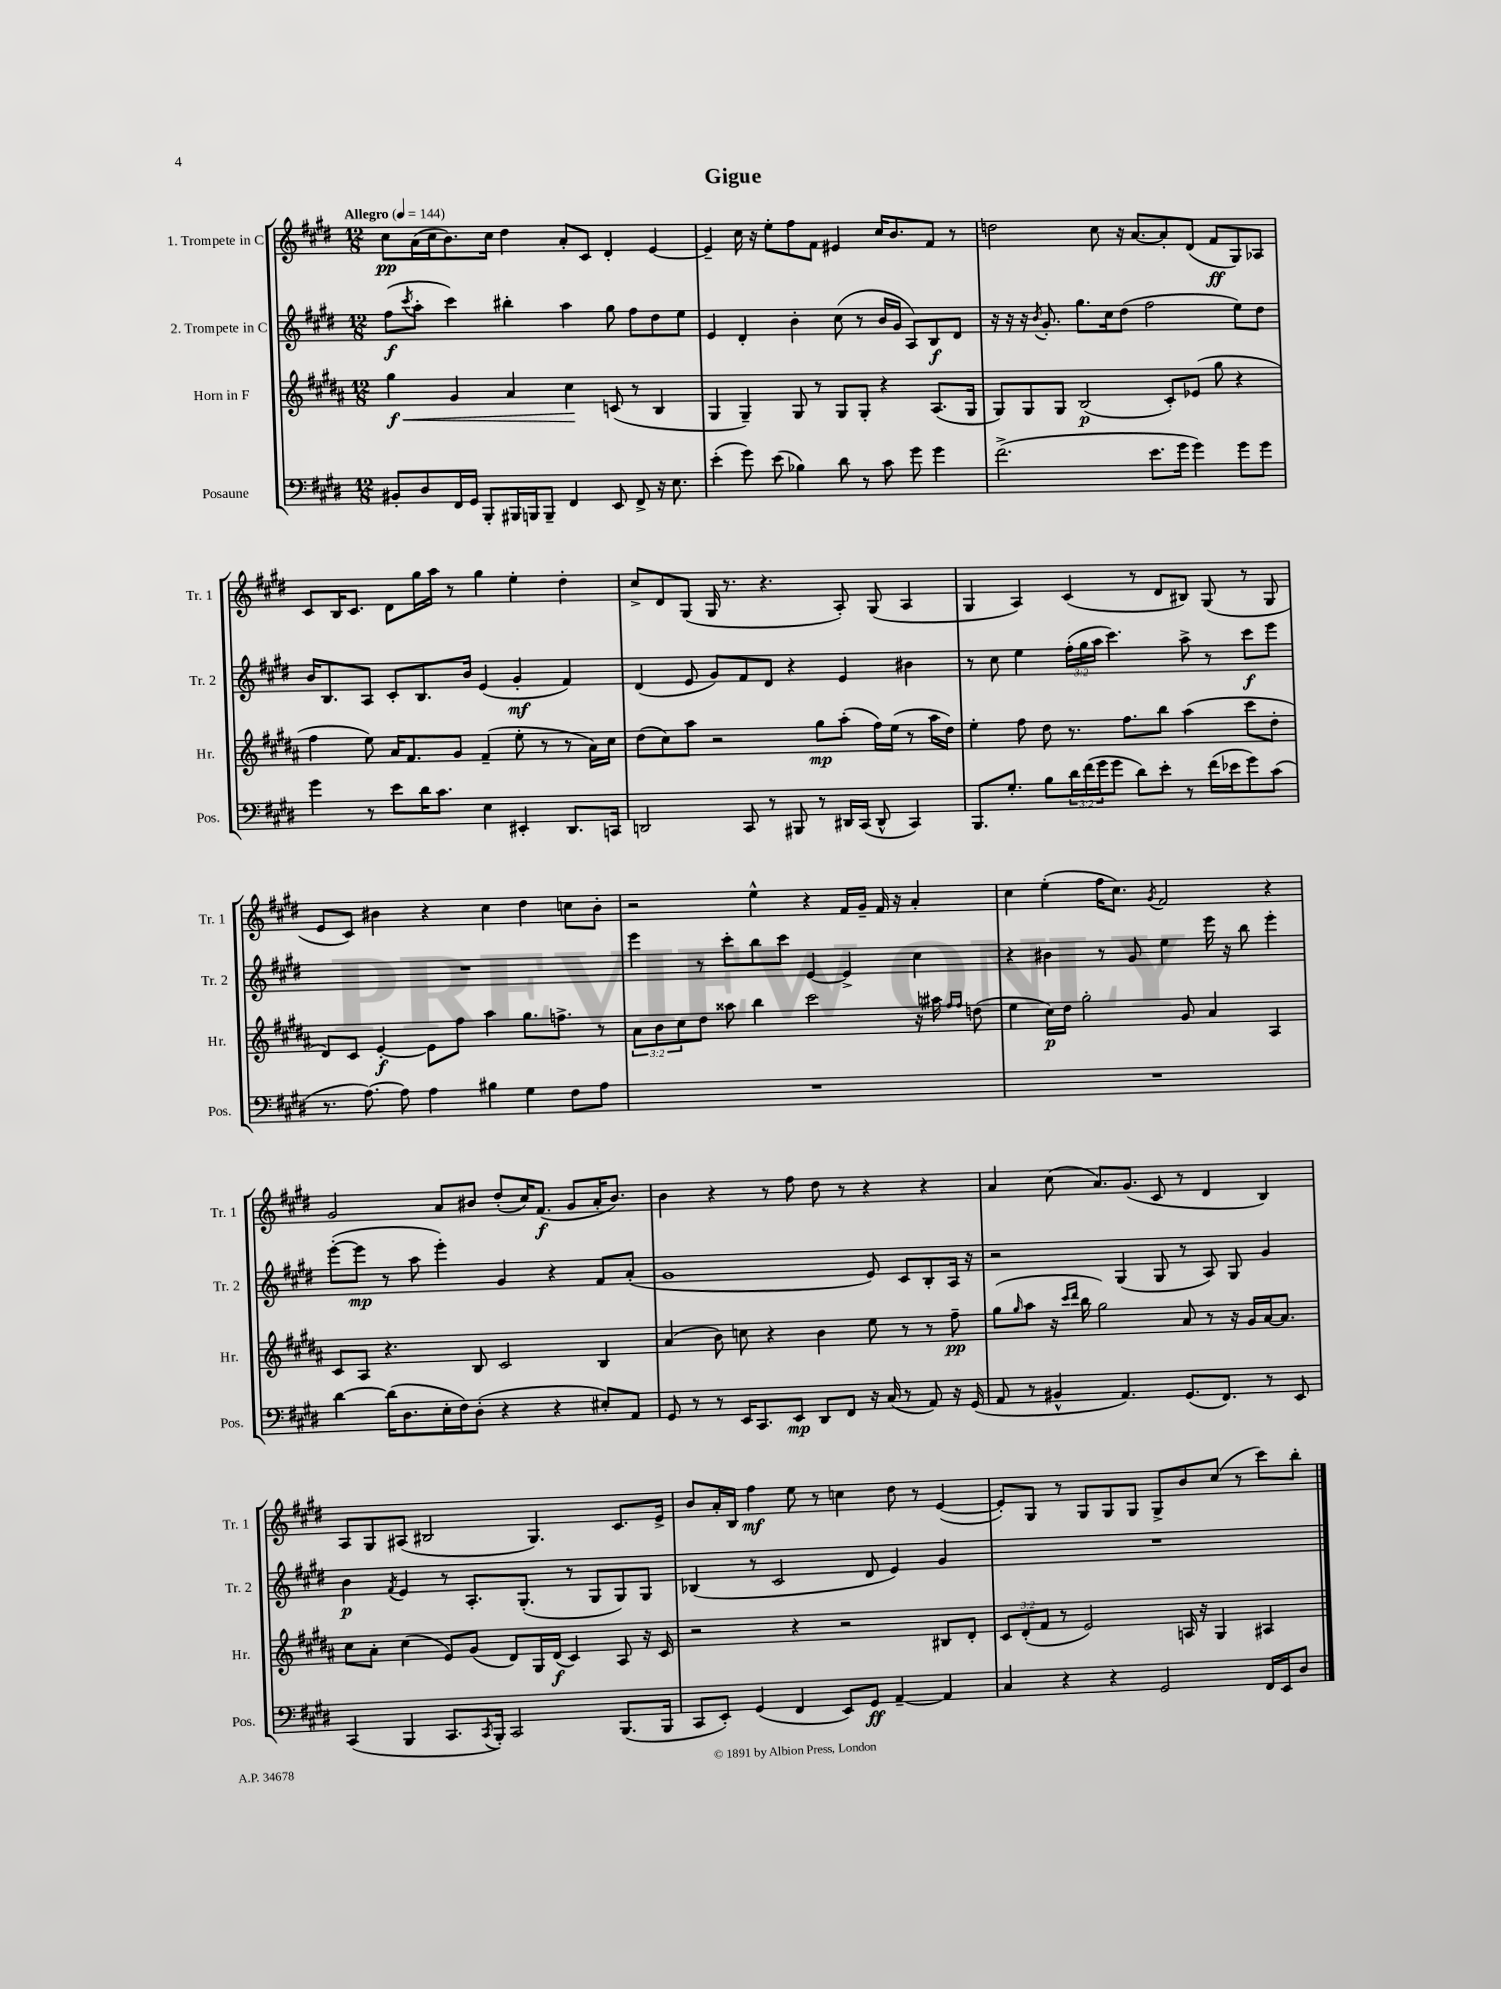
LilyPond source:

\header { title = "Gigue" }
<<
\new StaffGroup <<
\new Staff = "s0" \with { instrumentName = "1. Trompete in C" shortInstrumentName = "Tr. 1" } {
    \clef treble \key e \major \numericTimeSignature \time 12/8 \tempo "Allegro" 4 = 144
    cis''8\pp a'16( cis''16 b'8.) cis''16 dis''4 a'8-. cis'8 dis'4-. e'4~ |
    e'4-- cis''16 r16 e''8-. fis''8 fis'8 eis'4 cis''16 b'8. fis'8 r8 |
    d''2 cis''8 r16 a'8.~ a'8-. dis'8( fis'8\ff gis8) aes8 |
    cis'8 b16 cis'8. dis'8 gis''16 a''16 r8 gis''4 e''4-. dis''4-. |
    cis''8-> dis'8 gis8( gis16 r8. r4. a8-.) gis8( a4 |
    gis4 a4) cis'4( r8 dis'8 bis8) gis8( r8 gis8 |
    e'8 cis'8) bis'4 r4 cis''4 dis''4 c''8 bis'8-. |
    r2 e''4-^ r4 fis'16 gis'16-- fis'16 r16 a'4-. |
    cis''4 e''4-.( fis''16 cis''8.) \acciaccatura { gis'8 } fis'2 r4 |
    gis'2 a'8 bis'8 dis''8-.( cis''16) fis'8.\f( gis'8 a'16-. bis'8.) |
    b'4 r4 r8 fis''8 dis''8 r8 r4 r4 |
    a'4 cis''8( a'8.) gis'8.( cis'8 r8 dis'4 b4) |
    a8 gis8 ais8( bis2 gis4.) cis'8. e'16-> |
    b'8 a'16-. b16 fis''4\mf e''8 r8 c''4 dis''8 r8 e'4~( |
    e'8-.) gis8 r8 gis8 gis8 gis8 gis8-> b'8 cis''8( r8 cis'''8) b''8-. \bar "|." |
}
\new Staff = "s1" \with { instrumentName = "2. Trompete in C" shortInstrumentName = "Tr. 2" } {
    \clef treble \key e \major \numericTimeSignature \time 12/8 \override Staff.TupletNumber.text = #tuplet-number::calc-fraction-text
    fis''8\f( \acciaccatura { cis'''8 } a''8-. cis'''4) bis''4-. a''4 gis''8 fis''8 dis''8 e''8 |
    e'4 dis'4-. b'4-. cis''8( r8 b'16 gis'16 a8) b8\f dis'8 |
    r16 r16 r16 \acciaccatura { b'8 } gis'8.-. gis''8. cis''16 dis''8( fis''2 e''8) dis''8 |
    b'16 b8. a8 cis'8-. b8. b'16 e'4( gis'4-.\mf fis'4) |
    dis'4( e'8 gis'8) fis'8 dis'8 r4 e'4 bis'4 |
    r8 cis''8 e''4 \tuplet 3/2 { fis''16-.( gis''16 a''16 } cis'''4.) a''8-> r8 cis'''8\f e'''8 |
    R1. |
    e'''4 r8 cis'''8-. b''8 cis'''8 e'4~ e'4-> cis''4 |
    r4 bis'4 r8 gis'8 e''4 e'''16 r16 b''8 e'''4-. |
    e'''8~-.( e'''8\mp r8 a''8 e'''4-.) gis'4 r4 fis'8 a'8-.( |
    gis'1 e'8) cis'8 b8-. a16 r16 |
    r2 gis4( gis8 r8 a8) gis8 gis'4 |
    b'4\p \acciaccatura { fis'8 } e'4 r8 a8.-. gis8.-.( r8 gis8 gis8) gis8 |
    bes4( r8 cis'2 dis'8 e'4) gis'4 |
    R1. \bar "|." |
}
\new Staff = "s2" \with { instrumentName = "Horn in F" shortInstrumentName = "Hr." } {
    \clef treble \key b \major \numericTimeSignature \time 12/8 \override Staff.TupletNumber.text = #tuplet-number::calc-fraction-text
    gis''4\f\< gis'4 ais'4 cis''4\! c'8( r8 b4 |
    gis4 gis4--) gis8 r8 gis8 gis8-. r4 ais8.( gis16 |
    gis8) gis8 gis8 b2\p( cis'8-.) ees'8( gis''8 r4 |
    fis''4 e''8) ais'16 fis'8. gis'8 fis'4--( e''8-. r8 r8 ais'16) cis''16 |
    dis''8( cis''8) ais''8 r2 gis''8\mp ais''8-.( fis''16) e''16( r8 ais''16 dis''16) |
    e''4-. fis''8 dis''8 r8. fis''8. b''8 ais''4( cis'''8 dis''8-. |
    dis'8) cis'8 e'4~-.\f e'8 fis''8 ais''4 gis''8. f''8.-> r8 |
    \tuplet 3/2 { ais'8 b'8 cis''8 } dis''8 aisis''8 b''4 cis'''2 r16 ais''16 \grace { fis''16 fis''16 } d''8( |
    e''4 cis''16\p) dis''16 gis''2-. gis'8 ais'4 ais4 |
    cis'8 ais8 r4. b8 cis'2 b4 |
    ais'4( b'8) c''8 r4 b'4 e''8 r8 r8 fis''8--\pp |
    gis''8( \grace { gis''16 } ais''8 r16 \grace { cis'''16 dis'''16 } b''16 gis''2) ais'8 r8 r16 gis'16 ais'16~ ais'8. |
    cis''8 ais'8-. cis''4( e'8) gis'8( dis'8) gis16 dis'16\f( cis'4) ais8 r16 cis'16 |
    r2 r4 r2 bis8 dis'8-. |
    \tuplet 3/2 { cis'8 dis'8-.( fis'8 } r8 e'2) a16 r16 gis4 ais4 \bar "|." |
}
\new Staff = "s3" \with { instrumentName = "Posaune" shortInstrumentName = "Pos." } {
    \clef bass \key e \major \numericTimeSignature \time 12/8 \override Staff.TupletNumber.text = #tuplet-number::calc-fraction-text
    bis,8-. dis8 fis,16 gis,16 b,,8-. bis,,16 b,,16 b,,8-- fis,4 e,8 fis,8-> r16 e8. |
    e'4-.( gis'8) e'8( bes4) dis'8 r8 cis'8 gis'8 gis'4 |
    fis'2.->( e'8. gis'16 gis'4) gis'8 gis'8 |
    gis'4 r8 e'8 dis'16 cis'8. e4 eis,4-. dis,8. c,16 |
    d,2 cis,8 r8 bis,,8 r8 dis,16 cis,16( dis,8-^ cis,4) |
    b,,8. gis8.-. b8 \tuplet 3/2 { dis'16 fis'16( gis'16 } gis'8 dis'8) e'8-. r8 fis'16( ees'16 gis'8) cis'8( |
    r8. a8.~) a8 a4 bis4 gis4 fis8 a8 |
    R1. |
    R1. |
    dis'4~ dis'16( dis8. e16-. fis16) dis8-.( r4 r4 eis8-.) a,8 |
    gis,8 r8 r8 e,16 cis,8. e,8\mp dis,8 fis,8 r16 cis16( r8 a,8) r16 gis,16( |
    a,8 r8 bis,4-^ a,4.) gis,8.( fis,8.) r8 e,8 |
    cis,4( b,,4 cis,8. \acciaccatura { cis,8 } b,,16-.) cis,2 b,,8.( b,,16 |
    cis,8 e,8-.) gis,4( fis,4 e,8) gis,8\ff a,4~-- a,4 |
    cis4 r4 r4 gis,2 fis,16 e,16 dis8 \bar "|." |
}
>>
>>
\layout { \context { \Score \remove "Bar_number_engraver" } }
